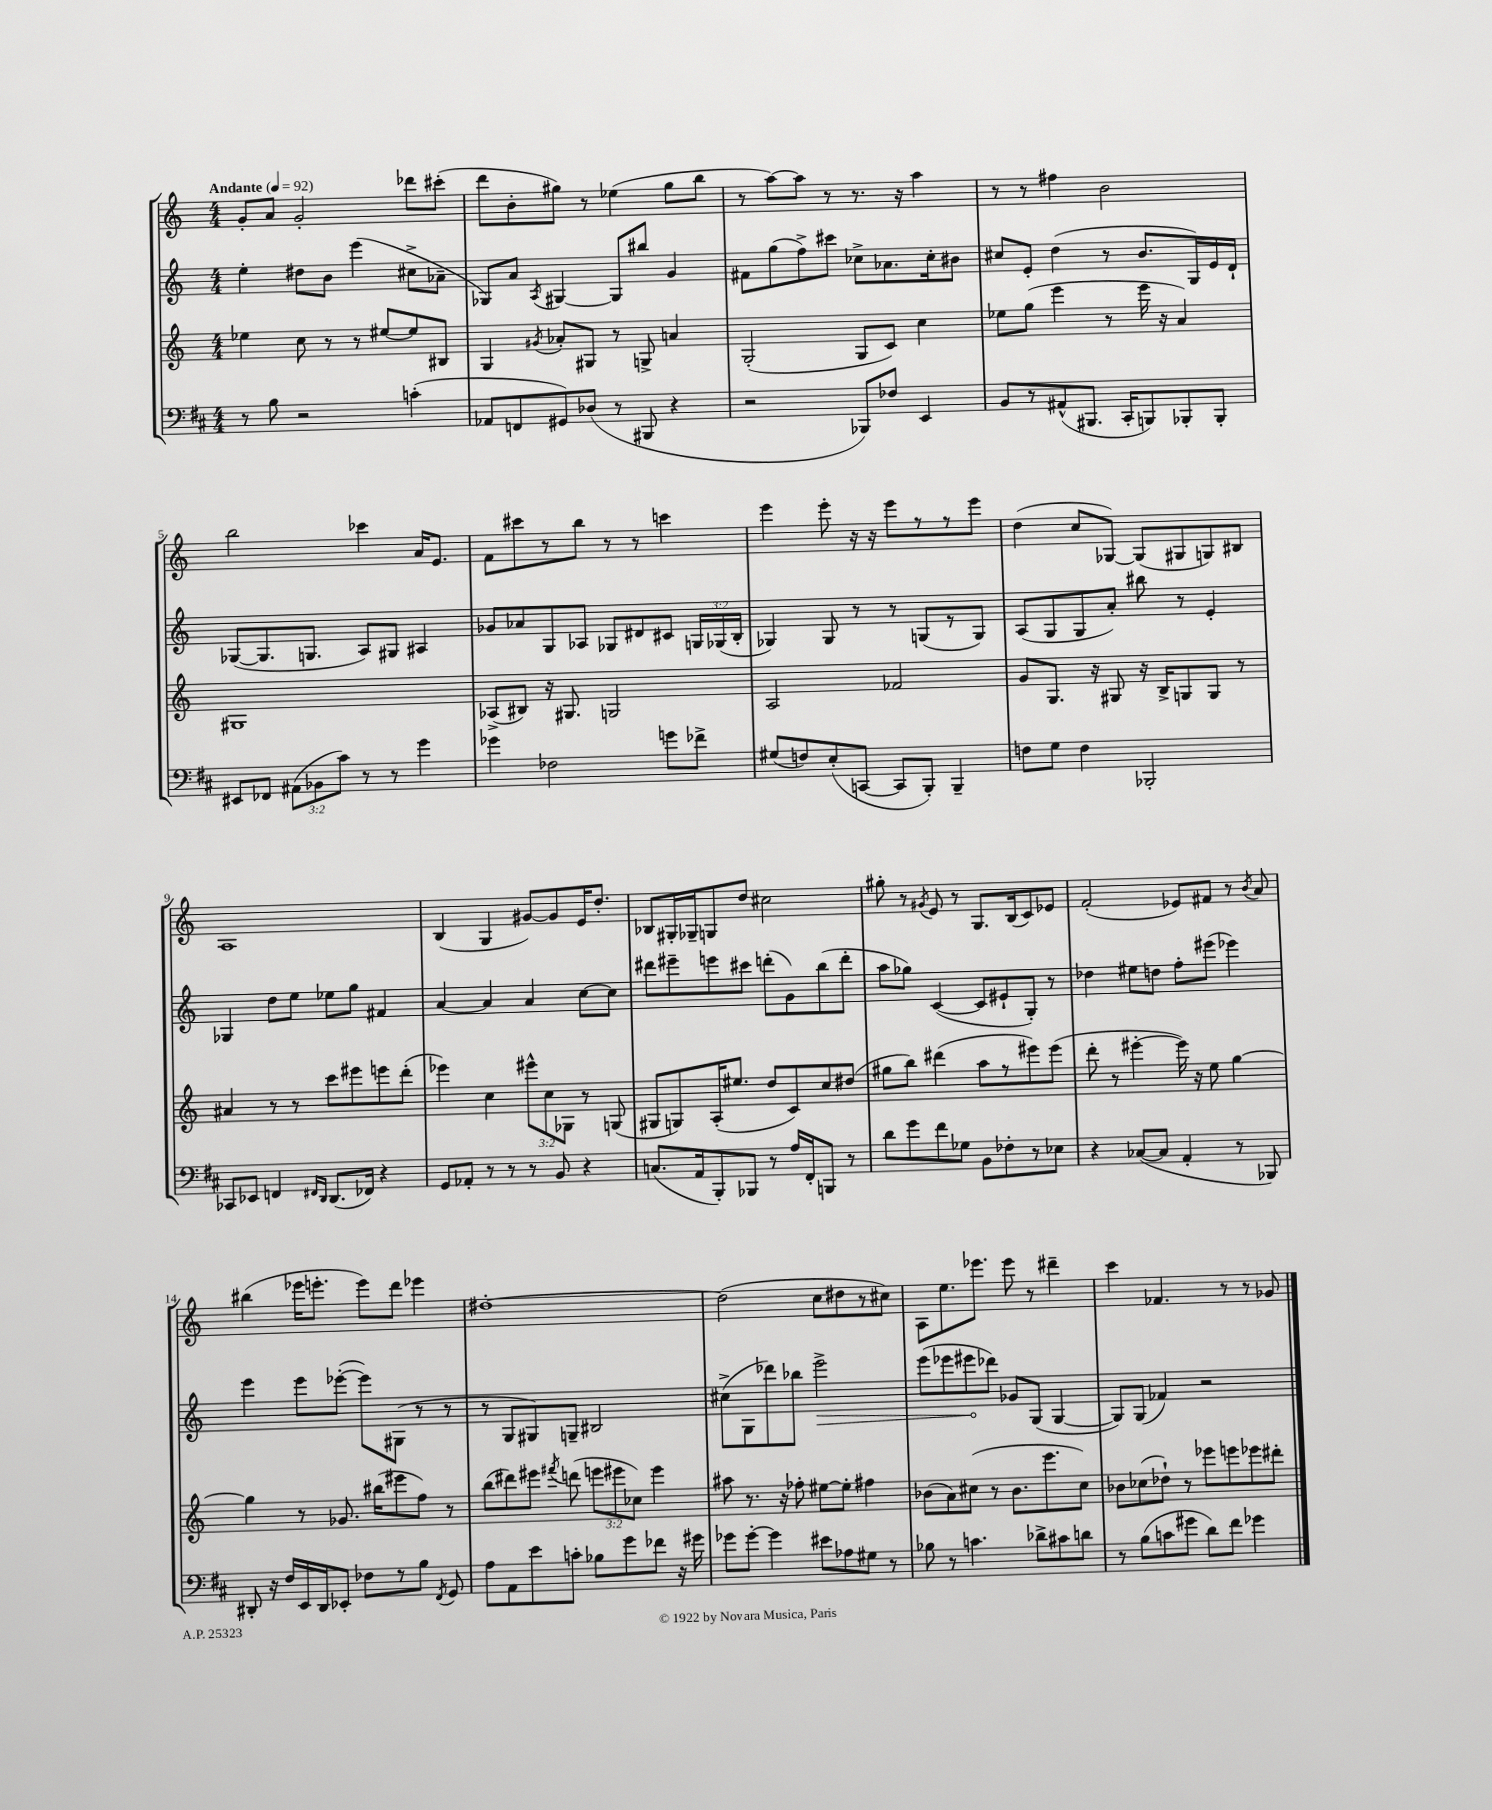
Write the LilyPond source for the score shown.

<<
\new StaffGroup <<
\new Staff = "s0" {
    \clef treble \key c \major \numericTimeSignature \time 4/4 \tempo "Andante" 4 = 92
    \autoBeamOff g'8[-. a'8] g'2-. des'''8[ cis'''8]-.( |
    d'''8[ b'8-. gis''8]) r8 ees''4( gis''8[ b''8] |
    r8 a''8[~) a''8] r8 r8. r16 a''4 |
    r8 r8 fis''4 b'2 |
    b''2 ces'''4 a'16[ e'8.] |
    f'8[ cis'''8 r8 b''8] r8 r8 c'''4 |
    e'''4 e'''8-. r16 r16 e'''8[ r8 r8 e'''8] |
    d''4( c''8[ ges8]~) ges8[( gis8 g8) bis8] |
    a1 |
    b4( g4 gis'8[~) gis'8 e'16 d''8.]-. |
    bes8[ gis16-. ges16-- g8 d''8] cis''2 |
    gis''8-. r8 \acciaccatura { gis'8 } e'8 r8 g8.[ b16( c'8) ees'8] |
    f'2-.( ees'8[) fis'8] r8 \acciaccatura { b'8 } a'8 |
    bis''4( ees'''16[ e'''8.]-. e'''8[) d'''8] ees'''4 |
    dis''1~-. |
    dis''2( c''8[ dis''8 r8 cis''8]) |
    a8[ e''8. ees'''8.] ees'''8 r8 dis'''4-- |
    c'''4 fes'4. r8 r8 ges'8 \bar "|." |
}
\new Staff = "s1" {
    \clef treble \key c \major \numericTimeSignature \time 4/4 \override Staff.TupletNumber.text = #tuplet-number::calc-fraction-text
    \autoBeamOff e''4-. dis''8[ b'8] e'''4( cis''8[-> aes'8]-- |
    ges8[) a'8] \acciaccatura { a8 } gis4~ gis8[ bis''8] g'4 |
    fis'8[ g''8( f''8->) cis'''8] ces''8[-> aes'8. ces''16-. bis'8] |
    cis''8[ e'8]-. d''4( r8 b'8.[ g16) e'16 d'16]-! |
    ges8[~( ges8. g8.] a8[) gis8] ais4 |
    ges'8[ aes'8 g8 aes8] ges8[ dis'8 cis'8] \tuplet 3/2 { g16[ ges16( b16]-. } |
    ges4) ges8 r8 r8 g8[( r8 g8]) |
    a8[( g8 g8 a'8]-.) bis''8 r8 e'4-. |
    ges4 d''8[ e''8] ees''8[ g''8] fis'4 |
    a'4~ a'4 a'4 c''8[~ c''8] |
    dis'''8[ eis'''8-- e'''8 cis'''8] d'''8[-.( g'8) b''8( d'''8]-. |
    a''8[ ges''8]) c'4~( c'8[ eis'8-! g8]-.) r8 |
    des''4 eis''8[ d''8] f''8[-. eis'''8]( ees'''4) |
    e'''4 e'''8[ ees'''8]~-.( ees'''8[) gis8]( r8 r8 |
    r8 g8[ gis8) g8]-- bis2 |
    cis''8[->( g8 des'''8) bes''8] \once \override Hairpin.circled-tip = ##t e'''2->\> |
    e'''8[( ees'''8 eis'''8\! des'''8]) ges'8[ g8]( g4~ |
    g8[) g8]( fes'4) r2 \bar "|." |
}
\new Staff = "s2" {
    \clef treble \key c \major \numericTimeSignature \time 4/4 \override Staff.TupletNumber.text = #tuplet-number::calc-fraction-text
    \autoBeamOff ees''4 c''8 r8 r8 eis''8[~ eis''8 bis8] |
    g4 \acciaccatura { gis'8 } aes'8[-. gis8] r8 g8-> a'4 |
    g2-.( g8[ c'8]) c''4 |
    ees''8[ g''8]( e'''4 r8 e'''16 r16 a'4) |
    gis1 |
    aes8[->( bis8]) r16 gis8. g2 |
    a2 fes'2 |
    g'8[ g8.] r16 gis8 r16 b16[-> g8 g8] r8 |
    ais'4 r8 r8 c'''8[ eis'''8 e'''8 d'''8]-.( |
    ees'''4) c''4 \tuplet 3/2 { eis'''8[-^ c''8 ges8] } r8 g8( |
    gis8[ g8) a16-.( eis''8.] d''8[ c'8) c''8 dis''8]( |
    gis''8[ b''8]) dis'''4( a''8[ r8 eis'''8) eis'''8]( |
    d'''8-. r8 eis'''4~-. eis'''16) r16 e''8 g''4~ |
    g''4 r8 ges'8. bis''16[( eis'''8 f''8]) r8 |
    b''8[( dis'''8) eis'''8] \acciaccatura { fis'''8 } d'''8( \tuplet 3/2 { e'''8[ eis'''8 ces''8]) } eis'''4 |
    ais''8 r8. r16 fes''8-. eis''8[~ eis''8]-. fis''4 |
    bes'8[( a'8) cis''8]( r8 bes'8.[ e'''8. cis''8]) |
    bes'8[ ces''8( des''8]-!) r8 ees'''8[ e'''8 ees'''8 dis'''8]-. \bar "|." |
}
\new Staff = "s3" {
    \clef bass \key d \major \numericTimeSignature \time 4/4 \override Staff.TupletNumber.text = #tuplet-number::calc-fraction-text
    \autoBeamOff r8 b8 r2 c'4-.( |
    aes,8[ f,8 gis,8) des8]( r8 bis,,8 r4 |
    r2 bes,,8[) fes8] e,4 |
    b,8[ r8 ais,8-^( bis,,8.] cis,16[-. b,,8) bes,,8-. bes,,8]-. |
    eis,8[ fes,8] \tuplet 3/2 { ais,8[( bes,8 cis'8]) } r8 r8 g'4 |
    ges'4 fes2 g'8[ fes'8]-> |
    gis8[( f8) e8-.( c,8]~ c,8[ b,,8]-.) b,,4-- |
    f8[ g8] f4 bes,,2-. |
    ces,8[ ees,8] f,4 \grace { fis,16[ d,16] } d,8.[( fes,16]) r4 |
    g,8[ aes,8]-. r8 r8 r8 b,8 r4 |
    c8.[( a,16 b,,8-.) bes,,8] r8 a16[ fis,16-. b,,8] r8 |
    d'8[ g'8 fis'8 ges8] b,8[ fes8-. r8 ees8] |
    r4 ces8[~( ces8] a,4-. r8 bes,,8) |
    dis,8-. r16 fis16[ e,16 dis,16 ees,8]-. fes8[ r8 b8] \acciaccatura { fis,8 } g,8 |
    a8[ a,8 e'8 c'8]-. bes8[ g'8 fes'8] r16 gis'16 |
    ges'8[ ges'8]~-. ges'4 eis'8[ aes8 gis8] r8 |
    bes8 r8 c'4. des'8[-> cis'8 d'8] |
    r8 b8[( c'8 gis'8] d'8[) fis'8] ges'4 \bar "|." |
}
>>
>>
